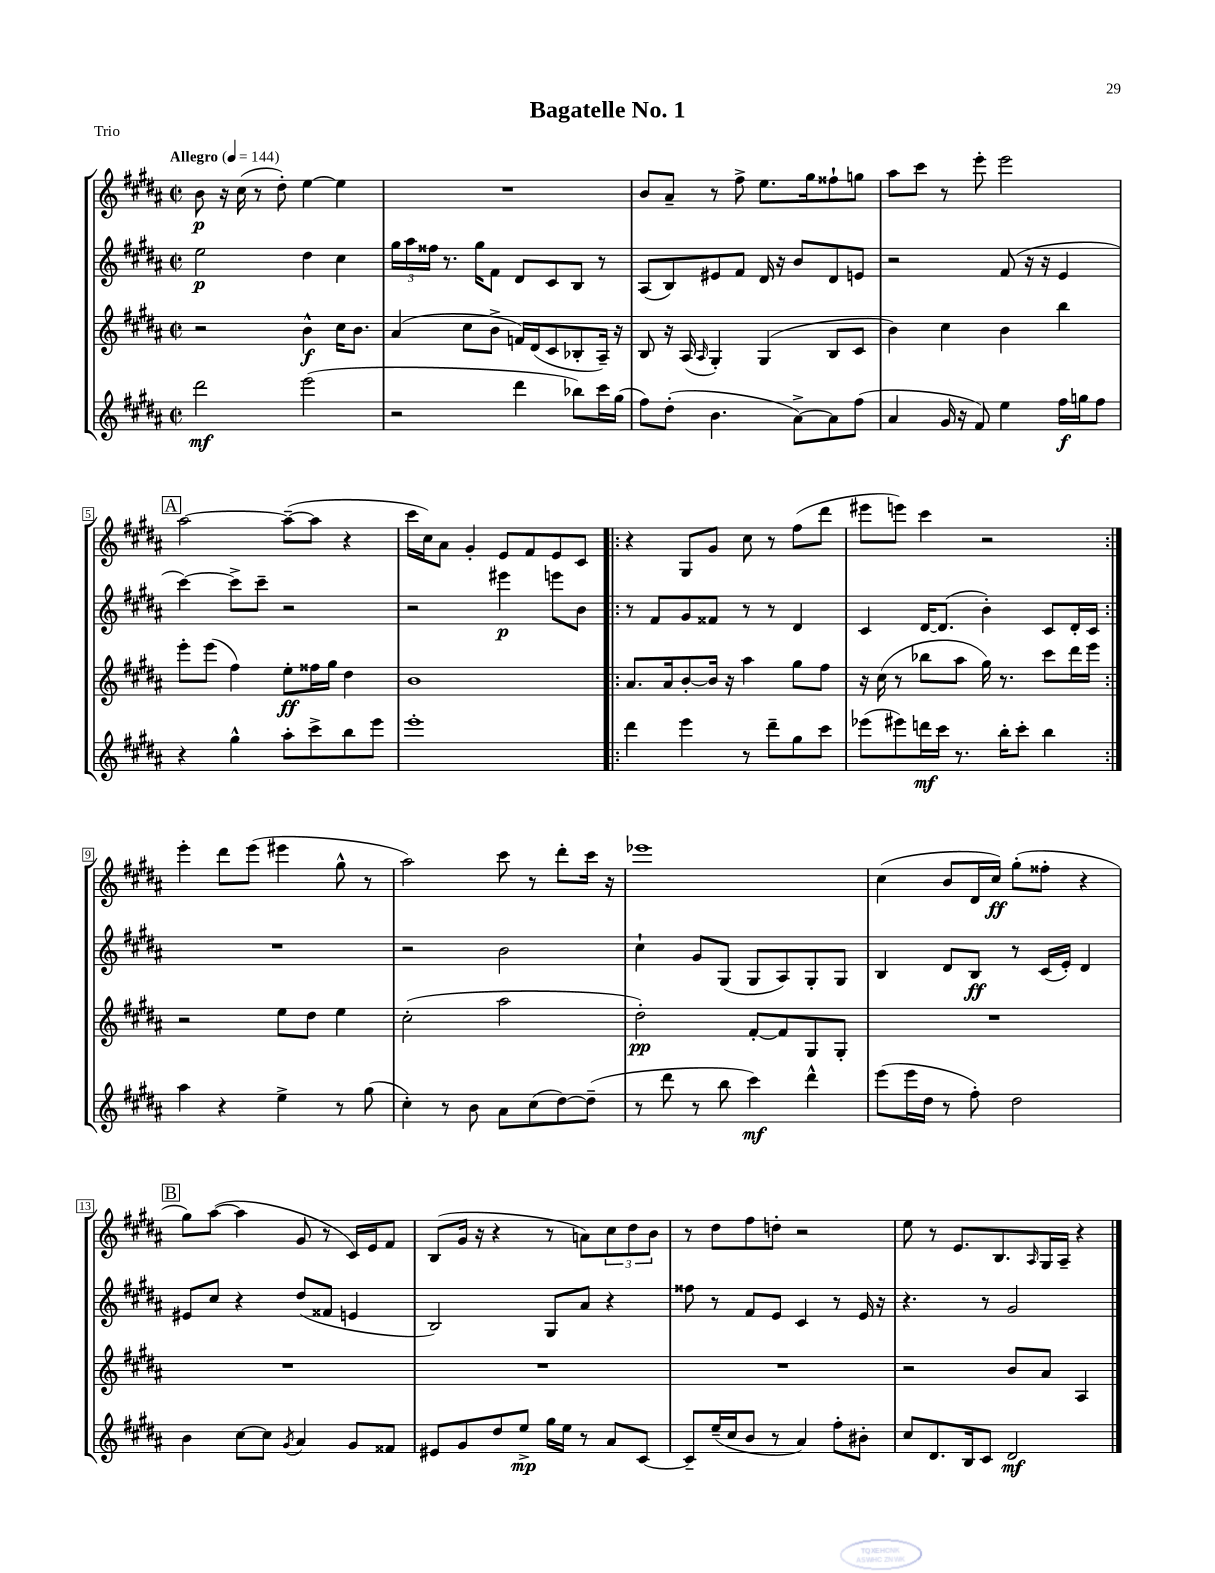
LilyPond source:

\header { title = "Bagatelle No. 1" piece = "Trio" }
<<
\new StaffGroup <<
\new Staff = "s0" {
    \clef treble \key b \major \defaultTimeSignature \time 2/2 \tempo "Allegro" 4 = 144
    b'8\p r16 cis''16( r8 dis''8-.) e''4~ e''4 |
    R1 |
    b'8 ais'8-- r8 fis''8-> e''8. gis''16 fisis''8-! g''8 |
    ais''8 cis'''8 r8 e'''8-. e'''2 |
    \mark \markup { \box "A" } ais''2~ ais''8~--( ais''8 r4 |
    cis'''16 cis''16) ais'8 gis'4-. e'8 fis'8 e'8 cis'8 |
    \repeat volta 2 { r4 gis8 gis'8 cis''8 r8 fis''8( dis'''8 |
    eis'''8 e'''8) cis'''4 r2 | }
    e'''4-. dis'''8 e'''8( eis'''4 gis''8-^ r8 |
    ais''2) cis'''8 r8 dis'''8-. cis'''16 r16 |
    ees'''1 |
    cis''4( b'8 dis'16 cis''16\ff) gis''8-.( fisis''8-. r4 |
    \mark \markup { \box "B" } gis''8) ais''8~( ais''4 gis'8 r8 cis'16) e'16 fis'8 |
    b8( gis'16 r16 r4 r8 a'8) \tuplet 3/2 { cis''8 dis''8 b'8 } |
    r8 dis''8 fis''8 d''8-. r2 |
    e''8 r8 e'8. b8. \grace { ais16 } gis16 ais16-- r4 \bar "|." |
}
\new Staff = "s1" {
    \clef treble \key b \major \defaultTimeSignature \time 2/2
    e''2\p dis''4 cis''4 |
    \tuplet 3/2 { gis''16 ais''16 fisis''16 } r8. gis''16 fis'8 dis'8 cis'8 b8 r8 |
    ais8( b8) eis'8 fis'8 dis'16 r16 b'8 dis'8 e'8 |
    r2 fis'8( r16 r16 e'4 |
    \mark \markup { \box "A" } cis'''4~) cis'''8-> cis'''8-- r2 |
    r2 eis'''4\p e'''8 b'8 |
    \repeat volta 2 { r8 fis'8 gis'8 fisis'8 r8 r8 dis'4 |
    cis'4 dis'16~ dis'8.( b'4-.) cis'8 dis'16-. cis'16 | }
    R1 |
    r2 b'2 |
    cis''4-! gis'8 gis8( gis8 ais8) gis8-. gis8 |
    b4 dis'8 b8\ff r8 cis'16( e'16-.) dis'4 |
    \mark \markup { \box "B" } eis'8 cis''8 r4 dis''8( fisis'8 e'4 |
    b2) gis8 ais'8 r4 |
    fisis''8 r8 fis'8 e'8 cis'4 r8 e'16 r16 |
    r4. r8 gis'2 \bar "|." |
}
\new Staff = "s2" {
    \clef treble \key b \major \defaultTimeSignature \time 2/2
    r2 b'4-^\f cis''16 b'8. |
    ais'4( cis''8 b'8-> f'16) dis'16( cis'8 bes8-. ais16--) r16 |
    b8 r16 ais16( \grace { ais16 } gis4-.) gis4( b8 cis'8 |
    b'4) cis''4 b'4 b''4 |
    \mark \markup { \box "A" } e'''8-. e'''8( fis''4) e''8-.\ff fisis''16 gis''16 dis''4 |
    b'1 |
    \repeat volta 2 { ais'8. ais'16 b'8~-. b'16 r16 ais''4 gis''8 fis''8 |
    r16 cis''16( r8 bes''8 ais''8 gis''16) r8. cis'''8 dis'''16 e'''16 | }
    r2 e''8 dis''8 e''4 |
    cis''2-.( ais''2 |
    dis''2-.\pp) fis'8~-. fis'8 gis8 gis8-. |
    R1 |
    \mark \markup { \box "B" } R1 |
    R1 |
    R1 |
    r2 b'8 ais'8 ais4 \bar "|." |
}
\new Staff = "s3" {
    \clef treble \key b \major \defaultTimeSignature \time 2/2
    dis'''2\mf e'''2( |
    r2 dis'''4 bes''8) cis'''16 gis''16( |
    fis''8) dis''8-.( b'4. ais'8~->) ais'8 fis''8( |
    ais'4 gis'16 r16 fis'8) e''4 fis''16\f g''16 fis''8 |
    \mark \markup { \box "A" } r4 gis''4-^ ais''8-. cis'''8-> b''8 e'''8 |
    e'''1-. |
    \repeat volta 2 { dis'''4 e'''4 r8 dis'''8-- gis''8 cis'''8 |
    ees'''8( eis'''8) d'''16\mf cis'''16 r8. b''16-. cis'''8-. b''4 | }
    ais''4 r4 e''4-> r8 gis''8( |
    cis''4-.) r8 b'8 ais'8 cis''8( dis''8~) dis''8--( |
    r8 dis'''8 r8 b''8 cis'''4\mf) dis'''4-^ |
    e'''8( e'''16 dis''16 r8 fis''8-.) dis''2 |
    \mark \markup { \box "B" } b'4 cis''8~ cis''8 \acciaccatura { gis'8 } ais'4 gis'8 fisis'8 |
    eis'8 gis'8 dis''8 e''8->\mp gis''16 e''16 r8 ais'8 cis'8~ |
    cis'8-- e''16--( cis''16 b'8 r8 ais'4) fis''8-. bis'8-. |
    cis''8 dis'8. b16 cis'8 dis'2\mf \bar "|." |
}
>>
>>
\layout { \context { \Score \override BarNumber.stencil = #(make-stencil-boxer 0.1 0.3 ly:text-interface::print) } }
